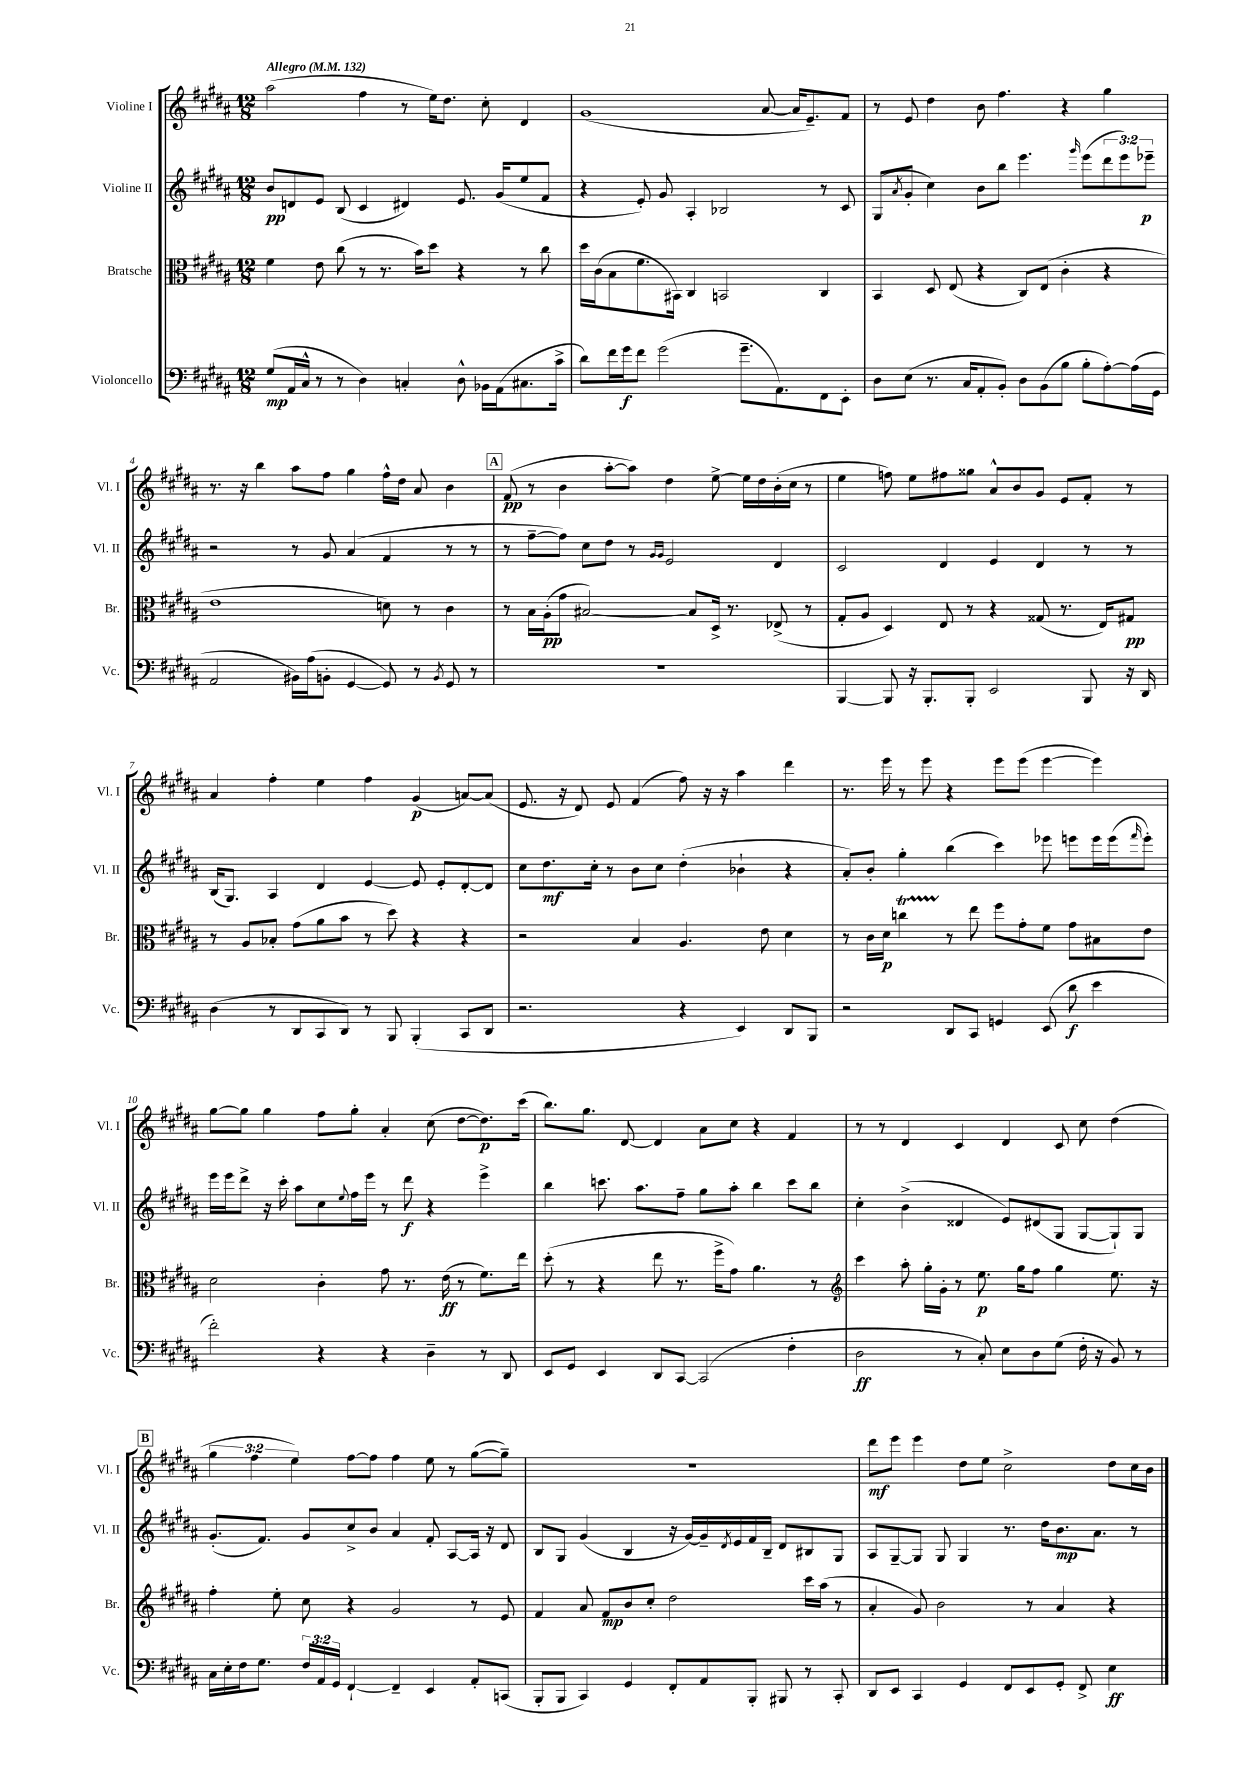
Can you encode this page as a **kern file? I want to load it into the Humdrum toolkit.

**kern	**kern	**kern	**kern
*staff4	*staff3	*staff2	*staff1
*clefF4	*clefC3	*clefG2	*clefG2
*k[f#c#g#d#a#]	*k[f#c#g#d#a#]	*k[f#c#g#d#a#]	*k[f#c#g#d#a#]
*M12/8	*M12/8	*M12/8	*M12/8
*MM132	*MM132	*MM132	*MM132
(8G#	4f#	8b	(2aa#
16AA#	.	8d	.
16C#^^	.	.	.
8r	8e	8e	.
8r	(8cc#	(8B	.
4D#)	8r	4c#	4ff#
.	8.r	.	.
4C'	.	4d#)	8r
.	16b)	.	.
.	8dd#	.	16ee)
.	.	.	8.dd#
8D#^^	4r	8.e	.
16BB-	.	.	8cc#'
(16AA#	.	(16g#	.
8.C#	8r	8ee	4d#
.	8cc#	8f#	.
16c#^	.	.	.
=	=	=	=
8d#)	16dd#	4r	(1g#
.	(16c#	.	.
16f#	8B	.	.
16g#	.	.	.
8f#	8.f#	8e')	.
(2g#	.	8g#	.
.	16BB#)	.	.
.	4C#	4A#'	.
.	2BB	2B-	.
8.g#~	.	.	.
.	.	.	[8a#
8.AA#)	.	.	.
.	.	.	16a#]
.	.	.	8.e~)
8FF#	4C#	8r	.
8EE'	.	8c#	8f#
=	=	=	=
8D#	4BB	(8G#	8r
.	.	8qa#	.
(8E	.	8g#'	8e
8.r	8D#	4cc#)	4dd#
.	(8E	.	.
16C#	.	.	.
8AA#'	4r	8b	8b
8BB')	.	8bb	4.ff#
8D#	8C#)	4.eee	.
(8BB	(8E	.	.
8B	4c#'	.	4r
.	.	16qqggg#	.
8B'	.	(8eee	.
[8A#')	4r	12ddd#	4gg#
.	.	12eee)	.
(16A#]	.	.	.
.	.	12eee-~	.
16GG#	.	.	.
=	=	=	=
2AA#	1e	2r	8.r
.	.	.	16r
.	.	.	4bb
16BB#)	.	8r	8aa#
(16A#	.	.	.
8BB'	.	8g#	8ff#
[4GG#	.	(4a#	4gg#
8GG#])	8d)	4f#	16ff#^^
.	.	.	16dd#
8r	8r	.	8a#
8qBB	.	.	.
8GG#	4c#	8r	4b
8r	.	8r	.
=	=	=	=
1.r	8r	8r	(8f#
.	16B	[8ff#~	8r
.	(16A#'	.	.
.	8g#	8ff#])	4b
.	[2B#)	8cc#	.
.	.	8dd#	[8aa#'
.	.	8r	8aa#])
.	.	16qqg#	.
.	.	16qqg#	.
.	.	2e	4dd#
.	8B#]	.	.
.	16D#^	.	[8ee^
.	8.r	.	.
.	.	.	16ee]
.	.	.	16dd#
.	(8E-^	4d#	(16b'
.	.	.	16cc#
.	8r	.	8r
=	=	=	=
[4BBB	8G#'	2c#	4ee
.	8A#	.	.
8BBB]	4D#)	.	8ff)
16r	.	.	8ee
8.BBB'	.	.	.
.	8E	4d#	8ff#
8BBB'	8r	.	8gg##
2EE	4r	4e	8a#^^
.	.	.	8b
.	(8G##	4d#	8g#
.	8.r	.	8e
8BBB	.	8r	8f#'
.	16E)	.	.
16r	8G#	8r	8r
16DD#	.	.	.
=	=	=	=
(4D#	8r	(16B	4a#
.	.	8.G#)	.
.	8A#	.	.
8r	8B-'	4A#	4ff#'
8DD#	(8g#	.	.
8CC#	8a#	4d#	4ee
8DD#)	8b	.	.
8r	8r	[4e	4ff#
8BBB	8dd#)	.	.
(4BBB'	4r	8e]	(4g#
.	.	8e'	.
8CC#	4r	[8d#'	[8a)
8DD#	.	8d#]	(8a]
=	=	=	=
2.r	2r	8cc#	8.e
.	.	8.dd#	.
.	.	.	16r
.	.	.	8d#)
.	.	16cc#'	.
.	.	8r	8e
.	4B	8b	(4f#
.	.	8cc#	.
4r	4.A#	(4dd#'	8ff#)
.	.	.	16r
.	.	.	16r
4EE)	.	4b-`	4aa#
.	8e	.	.
8DD#	4d#	4r	4ddd#
8BBB	.	.	.
=	=	=	=
2r	8r	8a#')	8.r
.	16c#	8b'	.
.	16d#	.	16eee
.	4cc	4gg#'	8r
.	.	.	8eee
8DD#	8r	(4bb	4r
8CC#	8ee	.	.
4GG	8ff#	4ccc#)	8eee
.	8g#'	.	(8eee
(8EE	8f#	8eee-	[4eee
8d#	8g#	8eee	.
4e	8B#	16eee	4eee])
.	.	(16eee	.
.	.	16qqfff#	.
.	8e	8eee')	.
=	=	=	=
2f#')	2d#	16eee	[8gg#
.	.	16eee	.
.	.	8ddd#^	8gg#]
.	.	16r	4gg#
.	.	16ccc#'	.
.	.	8aa#	.
4r	4c#'	8cc#	8ff#
.	.	8qqee	.
.	.	16ff#	8gg#'
.	.	16eee	.
4r	8g#	8r	4a#'
.	8.r	8ddd#	.
4D#~	.	4r	(8cc#
.	(16e	.	.
.	8r	.	[8dd#
8r	8.f#)	4eee^	8.dd#])
8DD#	.	.	.
.	16ee	.	(16ccc#
=	=	=	=
8EE	(8dd#'	4bb	8.bb)
8GG#	8r	.	.
.	.	.	8.gg#
4EE	4r	8.ccc	.
.	.	.	[8d#
.	.	8.aa#	.
8DD#	8ee	.	4d#]
[8CC#	8.r	8ff#~	.
(2CC#]	.	8gg#	8a#
.	16ff#^	.	.
.	8g#)	8aa#'	8cc#
.	4.a#	4bb	4r
4F#'	.	8ccc	4f#
.	8r	8bb	.
=	=	=	=
*	*clefG2	*	*
2D#	4ccc#	4cc#'	8r
.	.	.	8r
.	8aa#'	(4b^	4d#
.	16gg#'	.	.
.	16g#'	.	.
8r	8r	4d##	4c#
8C#')	8.ee	.	.
8E	.	8e)	4d#
.	16gg#	.	.
8D#	8ff#	(8d#	.
(8G#	4gg#	8G#	8c#
16F#'	.	[8G#	8cc#
16r	.	.	.
8BB)	8.ee	8G#`])	(4dd#
8r	.	8G#	.
.	16r	.	.
=	=	=	=
16C#	4ff#'	(8.g#'	6gg#
16E'	.	.	.
16F#	.	.	.
.	.	.	6ff#
8.G#	.	8.f#)	.
.	8ee'	.	.
.	.	.	6ee)
24F#	8cc#	8g#	.
24AA#	.	.	.
24GG#	.	.	.
[4FF#`	4r	8cc#^	[8ff#
.	.	8b	8ff#]
4FF#~]	2g#	4a#	4ff#
4EE	.	8f#'	8ee
.	.	[8A#	8r
8AA#'	8r	16A#]	([8gg#
.	.	16r	.
(8CC	8e	8d#	8gg#~])
=	=	=	=
8BBB'	4f#	8B	1.r
8BBB	.	8G#	.
4CC#)	8a#	(4g#	.
.	8f#	.	.
4GG#	8b	4B	.
.	8cc#'	.	.
8FF#'	2dd#	16r	.
.	.	[16g#)	.
8AA#	.	16g#~]	.
.	.	8qd#	.
.	.	16e	.
8BBB'	.	16f#	.
.	.	16B~	.
8BBB#	.	8d#	.
8r	16ccc#	8B#	.
.	(16aa#	.	.
8CC#'	8r	8G#	.
=	=	=	=
8DD#	4a#'	8A#	8ddd#
8EE	.	[8G#~	8eee
4CC#	8g#)	8G#]	4eee
.	2b	8G#	.
4GG#	.	4G#	8dd#
.	.	.	8ee
8FF#	.	8.r	2cc#^
8EE	8r	.	.
.	.	16dd#	.
8GG#'	4a#	8.b	.
8FF#^	.	.	.
.	.	8.a#	.
4E	4r	.	8dd#
.	.	8r	16cc#
.	.	.	16b
==	==	==	==
*-	*-	*-	*-
